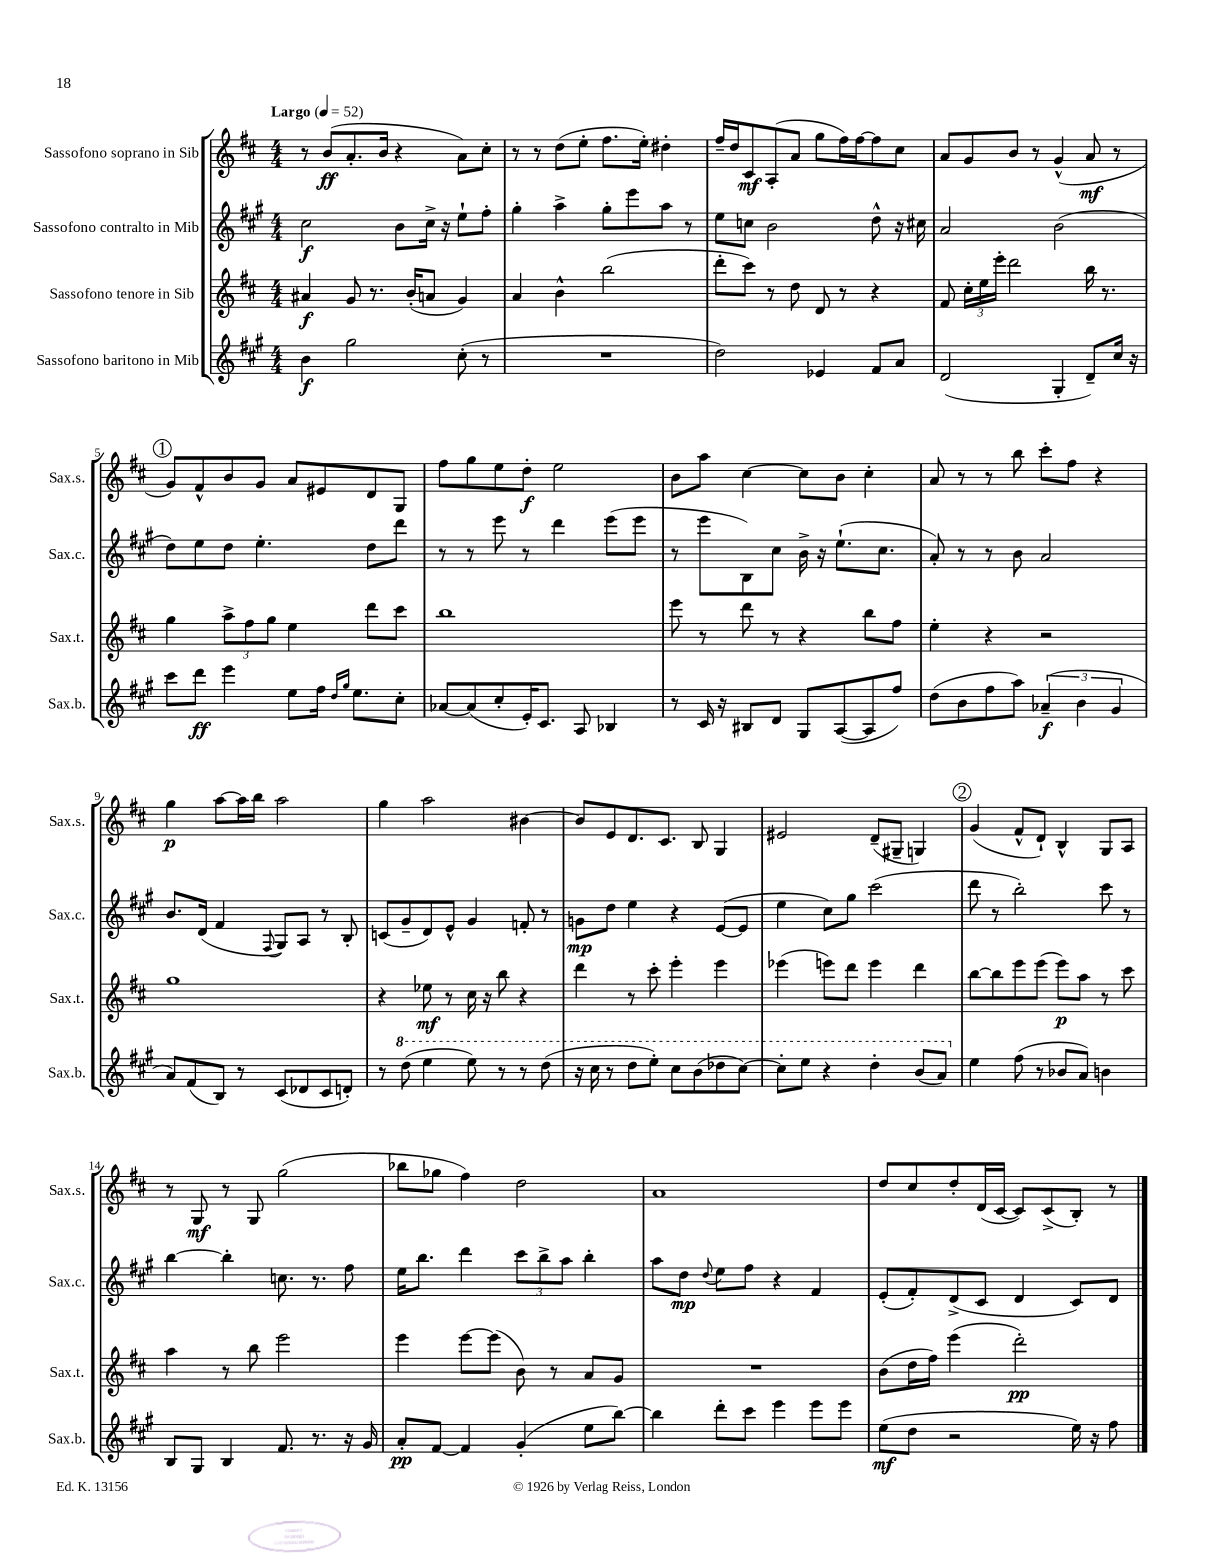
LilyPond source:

<<
\new StaffGroup <<
\new Staff = "s0" \with { instrumentName = "Sassofono soprano in Sib" shortInstrumentName = "Sax.s." } {
    \clef treble \key d \major \numericTimeSignature \time 4/4 \tempo "Largo" 4 = 52
    \autoBeamOff r8 b'8[\ff( a'8.-. b'16] r4 a'8[) cis''8]-. |
    r8 r8 d''8[( e''8]-. fis''8.[ e''16]-.) dis''4-. |
    fis''16[-- d''16 cis'8\mf a8-.( a'8] g''8[ fis''16) fis''16~ fis''8 cis''8] |
    a'8[ g'8 b'8] r8 g'4-^( a'8\mf r8 |
    \mark \markup { \circle "1" } g'8[) fis'8-^ b'8 g'8] a'8[ eis'8 d'8 g8] |
    fis''8[ g''8 e''8 d''8]-.\f e''2 |
    b'8[ a''8] cis''4~ cis''8[ b'8] cis''4-. |
    a'8 r8 r8 b''8 cis'''8[-. fis''8] r4 |
    g''4\p a''8[~ a''16 b''16] a''2 |
    g''4 a''2 bis'4~ |
    bis'8[ e'8 d'8. cis'8.] b8 g4 |
    eis'2 d'8[--( gis8]-- g4) |
    \mark \markup { \circle "2" } g'4( fis'8[-^ d'8]-!) b4-^ g8[ a8] |
    r8 g8\mf r8 g8 g''2( |
    bes''8[ ges''8] fis''4) d''2 |
    a'1 |
    d''8[ cis''8 d''8-. d'16( cis'16]~ cis'8[) cis'8->( b8]-.) r8 \bar "|." |
}
\new Staff = "s1" \with { instrumentName = "Sassofono contralto in Mib" shortInstrumentName = "Sax.c." } {
    \clef treble \key a \major \numericTimeSignature \time 4/4
    \autoBeamOff cis''2\f b'8[ cis''16]-> r16 e''8[-! fis''8]-. |
    gis''4-. a''4-> gis''8[-. e'''8 a''8] r8 |
    e''8[ c''8] b'2 d''8-^ r16 cis''16 |
    a'2 b'2( |
    \mark \markup { \circle "1" } d''8[) e''8 d''8] e''4.-. d''8[ d'''8] |
    r8 r8 e'''8 r8 d'''4 e'''8[( e'''8] |
    r8 e'''8[ b8) cis''8] b'16-> r16 e''8.[-!( cis''8.] |
    a'8-.) r8 r8 b'8 a'2 |
    b'8.[ d'16]( fis'4 \appoggiatura { fis8 } gis8[) a8] r8 b8-. |
    c'8[( gis'8-- d'8) e'8]-^ gis'4 f'8-. r8 |
    g'8[\mp d''8] e''4 r4 e'8[~( e'8] |
    e''4 cis''8[) gis''8] cis'''2( |
    \mark \markup { \circle "2" } d'''8 r8 b''2-.) cis'''8 r8 |
    b''4~ b''4-. c''8. r8. fis''8 |
    e''16[ b''8.] d'''4 \tuplet 3/2 { cis'''8[ b''8-> a''8] } b''4-. |
    a''8[ d''8]\mp \appoggiatura { d''8 } e''8[ fis''8] r4 fis'4 |
    e'8[-.( fis'8-.) d'8->( cis'8] d'4 cis'8[) d'8] \bar "|." |
}
\new Staff = "s2" \with { instrumentName = "Sassofono tenore in Sib" shortInstrumentName = "Sax.t." } {
    \clef treble \key d \major \numericTimeSignature \time 4/4
    \autoBeamOff ais'4\f g'8 r8. b'16[-.( a'8] g'4) |
    a'4 b'4-^ b''2( |
    d'''8[-. cis'''8]) r8 d''8 d'8 r8 r4 |
    fis'8 \tuplet 3/2 { cis''16[-. e''16 e'''16]-. } d'''2 b''16 r8. |
    \mark \markup { \circle "1" } g''4 \tuplet 3/2 { a''8[-> fis''8 g''8] } e''4 d'''8[ cis'''8] |
    b''1 |
    e'''8 r8 d'''8 r8 r4 b''8[ fis''8] |
    e''4-. r4 r2 |
    g''1 |
    r4 ees''8\mf r8 cis''16 r16 b''8 r4 |
    d'''4 r8 cis'''8-. e'''4-. e'''4 |
    ees'''4( e'''8[) d'''8] e'''4 d'''4 |
    \mark \markup { \circle "2" } b''8[~ b''8 e'''8 e'''8]( e'''8[\p) a''8] r8 cis'''8 |
    a''4 r8 b''8 e'''2 |
    e'''4 e'''8[~ e'''8]( b'8) r8 a'8[ g'8] |
    R1 |
    b'8[( d''16 fis''16]) e'''4( d'''2-.\pp) \bar "|." |
}
\new Staff = "s3" \with { instrumentName = "Sassofono baritono in Mib" shortInstrumentName = "Sax.b." } {
    \clef treble \key a \major \numericTimeSignature \time 4/4
    \autoBeamOff b'4\f gis''2 cis''8-.( r8 |
    R1 |
    d''2) ees'4 fis'8[ a'8] |
    d'2( gis4-. d'8[--) cis''16] r16 |
    \mark \markup { \circle "1" } cis'''8[ d'''8]\ff e'''4 e''8[ fis''16] \grace { d''16[ gis''16] } e''8.[ cis''8]-. |
    aes'8[~ aes'8( cis''8-. e'16-.) cis'8.] a8 bes4 |
    r8 cis'16 r16 bis8[ d'8] gis8[ a8~( a8 fis''8]) |
    d''8[( b'8 fis''8 a''8]) \tuplet 3/2 { aes'4--\f( b'4 gis'4 } |
    a'8[) fis'8( b8]) r8 cis'8[( des'8 cis'8 d'8]-.) |
    r8 \ottava #1 d'''8( e'''4 e'''8) r8 r8 d'''8( |
    r16 cis'''16 r8 d'''8[ e'''8]-.) cis'''8[ b''8( des'''8 cis'''8]~) |
    cis'''8[-. e'''8] r4 d'''4-. b''8[( a''8]) \ottava #0 |
    \mark \markup { \circle "2" } e''4 fis''8( r8 bes'8[ a'8]) b'4 |
    b8[ gis8] b4 fis'8. r8. r16 gis'16 |
    a'8[-.\pp fis'8]~ fis'4 gis'4-.( e''8[ b''8]~) |
    b''4 d'''8[-. cis'''8] e'''4 e'''8[ e'''8] |
    e''8[\mf( d''8] r2 e''16) r16 fis''8 \bar "|." |
}
>>
>>
